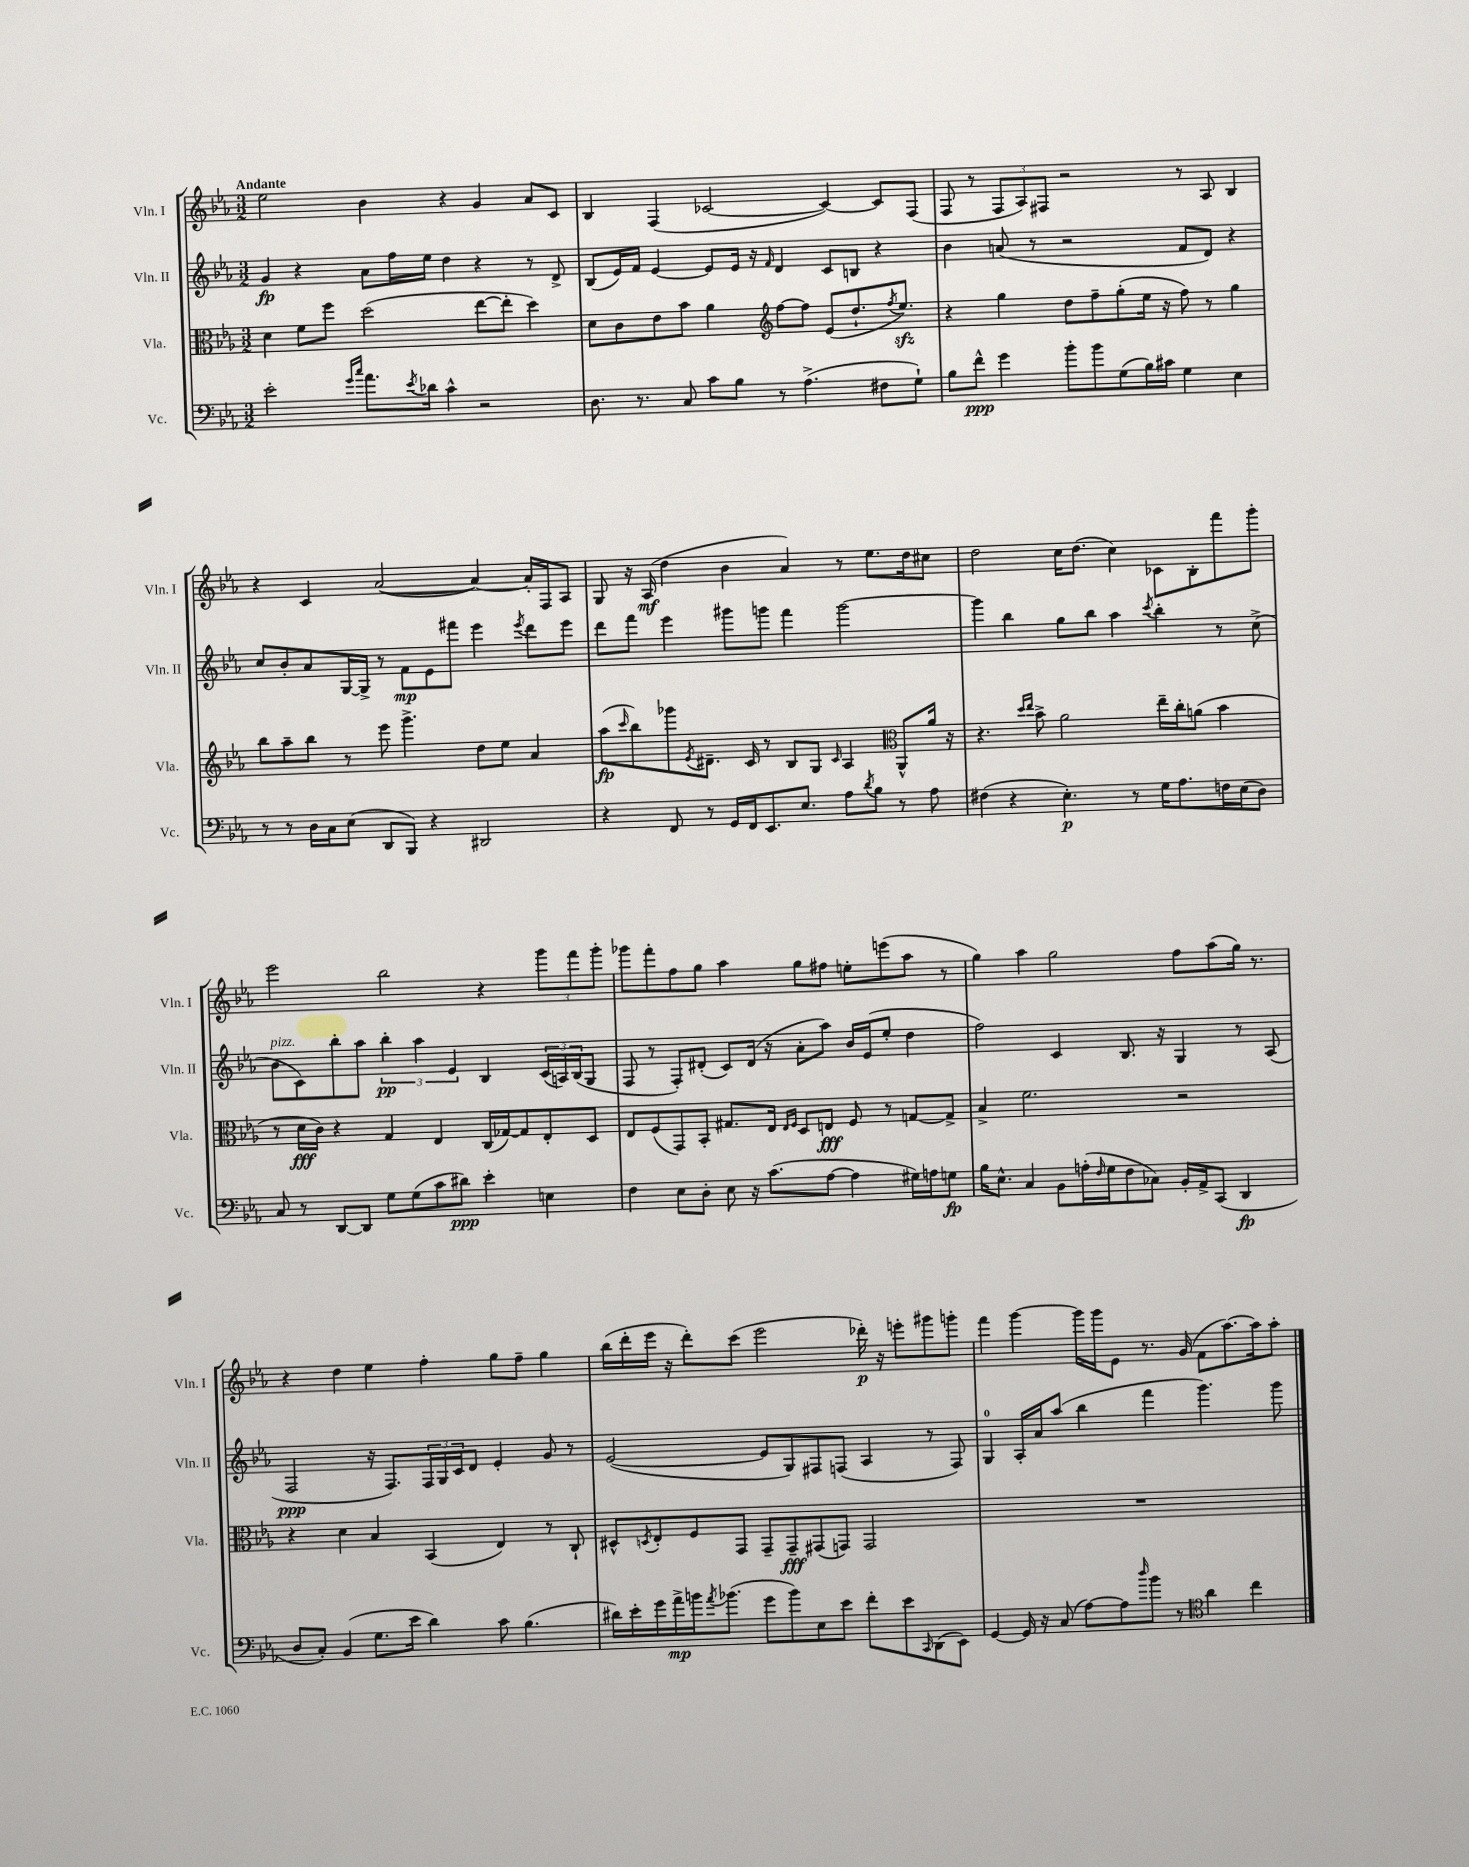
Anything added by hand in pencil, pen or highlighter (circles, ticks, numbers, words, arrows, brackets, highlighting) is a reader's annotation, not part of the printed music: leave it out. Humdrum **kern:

**kern	**kern	**kern	**kern
*staff4	*staff3	*staff2	*staff1
*clefF4	*clefC3	*clefG2	*clefG2
*k[b-e-a-]	*k[b-e-a-]	*k[b-e-a-]	*k[b-e-a-]
*M3/2	*M3/2	*M3/2	*M3/2
2e-'\	4d\	4g/	2ee-\
.	8f\L	4r	.
.	8ff\J	.	.
16qqg/LL	.	.	.
16qqcc/JJ	.	.	.
8.a-\L	(2dd\	8a-\L	4b-\
.	.	16ff\L	.
8qe-/	.	.	.
16d-\Jk	.	16ee-\JJ	.
4c^^\	.	4dd\	4r
2r	[8ee-\L	4r	4g/
.	8ee-'\]J	.	.
.	4dd\)	8r	8a-/L
.	.	8d^/	8c/J
=	=	=	=
8.D\	8d\L	(8B-/L	4B-/
.	8c\	16e-/L)	.
8.r	.	16f/JJ	.
.	8e-\	[4e-/	(4F/
8C/	8b-\J	.	.
8c\L	4a-\	8e-/]L	[2c-/
8B-\J	.	16e-/Jk	.
.	.	16r	.
*	*clefG2	*	*
.	.	16qqf/	.
8r	[8ff\L	4d/	.
(4.A-^\	8ff\]J	.	.
.	(8e-/L	8c/L	4c-/_)
.	8.dd`/	8B/J	.
8F#\L	.	4r	8c-/]L
.	8qff/	.	.
.	8.ee-/J)	.	.
8G`\J)	.	.	(8F/J
=	=	=	=
8B-\L	4r	4b-\	8F/
8f^^\J	.	.	8r
4g\	4gg\	(8a/	12F/L
.	.	.	12A-/)
.	.	8r	.
.	.	.	12F#/J
8b-'\L	8dd\L	2r	2r
8b-\	8ff~\	.	.
(8G\	(8gg'\	.	.
16B-\L)	16ee-\Jk	.	.
16c#\JJ	16r	.	.
4G\	8ff\)	8f/L	8r
.	8r	8d/J)	8A-/
4E-\	4gg\	4r	4B-/
=	=	=	=
8r	8bb-\L	8cc/L	4r
8r	8aa-~\	8b-'/	.
16D\LL	8bb-\J	8a-/	4c/
16C\J	.	.	.
(8E-\J	8r	[16G/L	.
.	.	16G^/]JJ	.
8DD/L	8eee-\	8r	([2a-/
8BBB-/J)	4.ggg^\	8f\L	.
4r	.	8e-\	.
.	.	8fff#\J	.
2DD#/	8dd\L	4eee-\	4a-/_)
.	8ee-\J	.	.
.	.	8qeee-/	.
.	4a-/	8ddd\L	16a-'/]LL
.	.	.	16F/J
.	.	8eee-\J	8A-/J
=	=	=	=
4r	(8aa-\L	8ddd\L	8G/
.	16qqccc/	.	.
.	8bb-\)	8fff\J	16r
.	.	.	(16A-/
8FF/	8ggg-\	4eee-\	4dd\
.	8qe-/	.	.
8r	8.d#~\J	.	.
16GG/LL	.	8ggg#\L	4b-\
16FF/J	16c/	.	.
8.EE-/	8r	8ggg\J	.
.	8B-/L	4fff\	4a-/)
8.E-/J	.	.	.
.	8G/J	.	.
.	16qqc/	.	.
8A-\L	4A-/	[2ggg\	8r
8qd/	.	.	.
8B-\J	.	.	8.ee-\L
*	*clefC3	*	*
8r	8AA-^^/L	.	.
.	.	.	16dd\k
8A-\	16a-/Jk	.	8cc#\J
.	16r	.	.
=	=	=	=
(4F#\	4.r	4ggg\]	2dd\
4r	.	4bb-\	.
.	16qqdd/LL	.	.
.	16qqee-/JJ	.	.
.	8b-^\	.	.
4.E-'\)	2a-\	8gg\L	16cc\LK
.	.	.	(8.dd\J
.	.	8bb-\J	.
.	.	4aa-\	4cc\)
8r	.	.	.
.	.	8qccc/	.
16G\LK	16ee-~\LL	4bb-'\	8c-\L
8.A-\	16cc'\J	.	.
.	(8a\J	.	8B-'\
16F\L	4b-\	8r	8fff\
(16E-\J	.	.	.
8D\J)	.	(8cc^\	8ggg'\J
=	=	=	=
8C/	8r	8b-\L	2eee-\
8r	16d\LL	8c\)	.
.	16c\JJ)	.	.
[8DD/L	4r	8bb-'\	.
8DD/]J	.	8aa-\J	.
8G\L	4G/	6bb-'\	2bb-\
(8G\	.	.	.
.	.	6aa-\	.
8c\	4E-/	.	.
.	.	6e-/	.
8d#\J)	.	.	.
4e-'\	(16C/LL	4B-/	4r
.	[16G-/J)	.	.
.	8G-/]	.	.
4E\	8E-'/	(24c/LL	12ggg\L
.	.	24A/)	.
.	.	(24B-/J	12fff\
.	8D/J	8G/J	.
.	.	.	12ggg'\J
=	=	=	=
4F\	8E-/L	8F/	8ggg-\L
.	(8F/	8r	8fff'\
8E-\L	8GG/)	8F'/L)	8ff\
8D'\J	8BB-'/J	(8d#'/J	8gg\J
8E-\	8.G#/L	8c/L)	4aa-\
16r	.	(16d#/Jk	.
(8.c\L	16E-/Jk	16r	.
.	16qqE-/LL	.	.
.	16qqF/JJ	.	.
.	8D/L	8a-'\L	8gg\L
[8A-\J	8E/J	8aa-\J)	8ff#\J
4A-\]	8F/	16b-/LL	8ee'\L
.	.	(16e-/J	.
.	8r	8ee-'/J	(8eee\
16G#\LL)	[8G/L	4dd\	8aa-\J
16A\J	.	.	.
8G\J	8G^/]J	.	8r
=	=	=	=
16B-\LK	4B-^/	2ff\)	4gg\)
8.E-^^\J	.	.	.
4C/	2.f\	.	4aa-\
8BB-\L	.	4c/	2gg\
(16A'\L	.	.	.
16qqF/	.	.	.
16G\J	.	.	.
8F\	.	8.B-/	.
8C-\J)	.	.	.
.	.	16r	.
16BB-'/LL	2r	4G/	8ff\L
16AA-^/J	.	.	.
(8CC/J	.	.	(8aa-\
4DD/	.	8r	16gg\Jk)
.	.	.	8.r
.	.	(8A-/	.
=	=	=	=
8D/L	4r	2F/	4r
8C'/J)	.	.	.
(4BB-/	4d\	.	4dd\
8.G\L	4B-/	16r	4ee-\
.	.	8.F/L)	.
16e-\Jk	.	.	.
4d\)	(4BB-/	24F/L	4ff'\
.	.	24G/	.
.	.	24c/J	.
.	.	8d/J	.
8c\	4E-/)	4e-'/	8gg\L
(4.B-\	.	.	8ff~\J
.	8r	8g/	4gg\
.	8C`/	8r	.
=	=	=	=
16d#\LL)	8D#^^/L	([2e-/	(16bb-\LL
16e-'\	.	.	16ddd'\
.	8qD/	.	.
16g\	8E-'/	.	16eee-\JJ
16a-^\	.	.	16r
16b\J	8F/	.	8ddd'\L)
8qa-/	.	.	.
(8.b-\J	.	.	.
.	8GG/J	.	(8ccc\J
8g\L	8GG~/L	8e-/]L	2eee-\
8b-\)	8GG~/	8G/)	.
8E-\	(8GG#/	8F#/	.
8e-\J	8GG/J)	(8F/J	.
8f'\L	2GG/	4A-/	16ddd-'\)
.	.	.	16r
8e-\	.	.	8eee'\L
16qqCC/	.	.	.
(8DD\	.	8r	8ggg#\
8EE-\J)	.	8F/)	8ggg'\J
=	=	=	=
[4GG/	1.r	4G/	4fff\
16GG/]	.	16A-'/LL	[4ggg\
16r	.	16a-/J	.
(8C/	.	(8aa-/J	.
[8A-\L)	.	4bb-\	16ggg\]LL
.	.	.	16ggg\J
8A-\]	.	.	8e-\J
16qqdd/	.	.	.
8b-\J	.	4fff\	8.r
8r	.	.	.
.	.	.	(16g/
*clefC4	*	*	*
4a-\	.	4.ggg\)	8f\L
.	.	.	[8.aa-\)
4cc\	.	.	.
.	.	.	16aa-\]k
.	.	8ggg\	8aa-'\J
==	==	==	==
*-	*-	*-	*-
